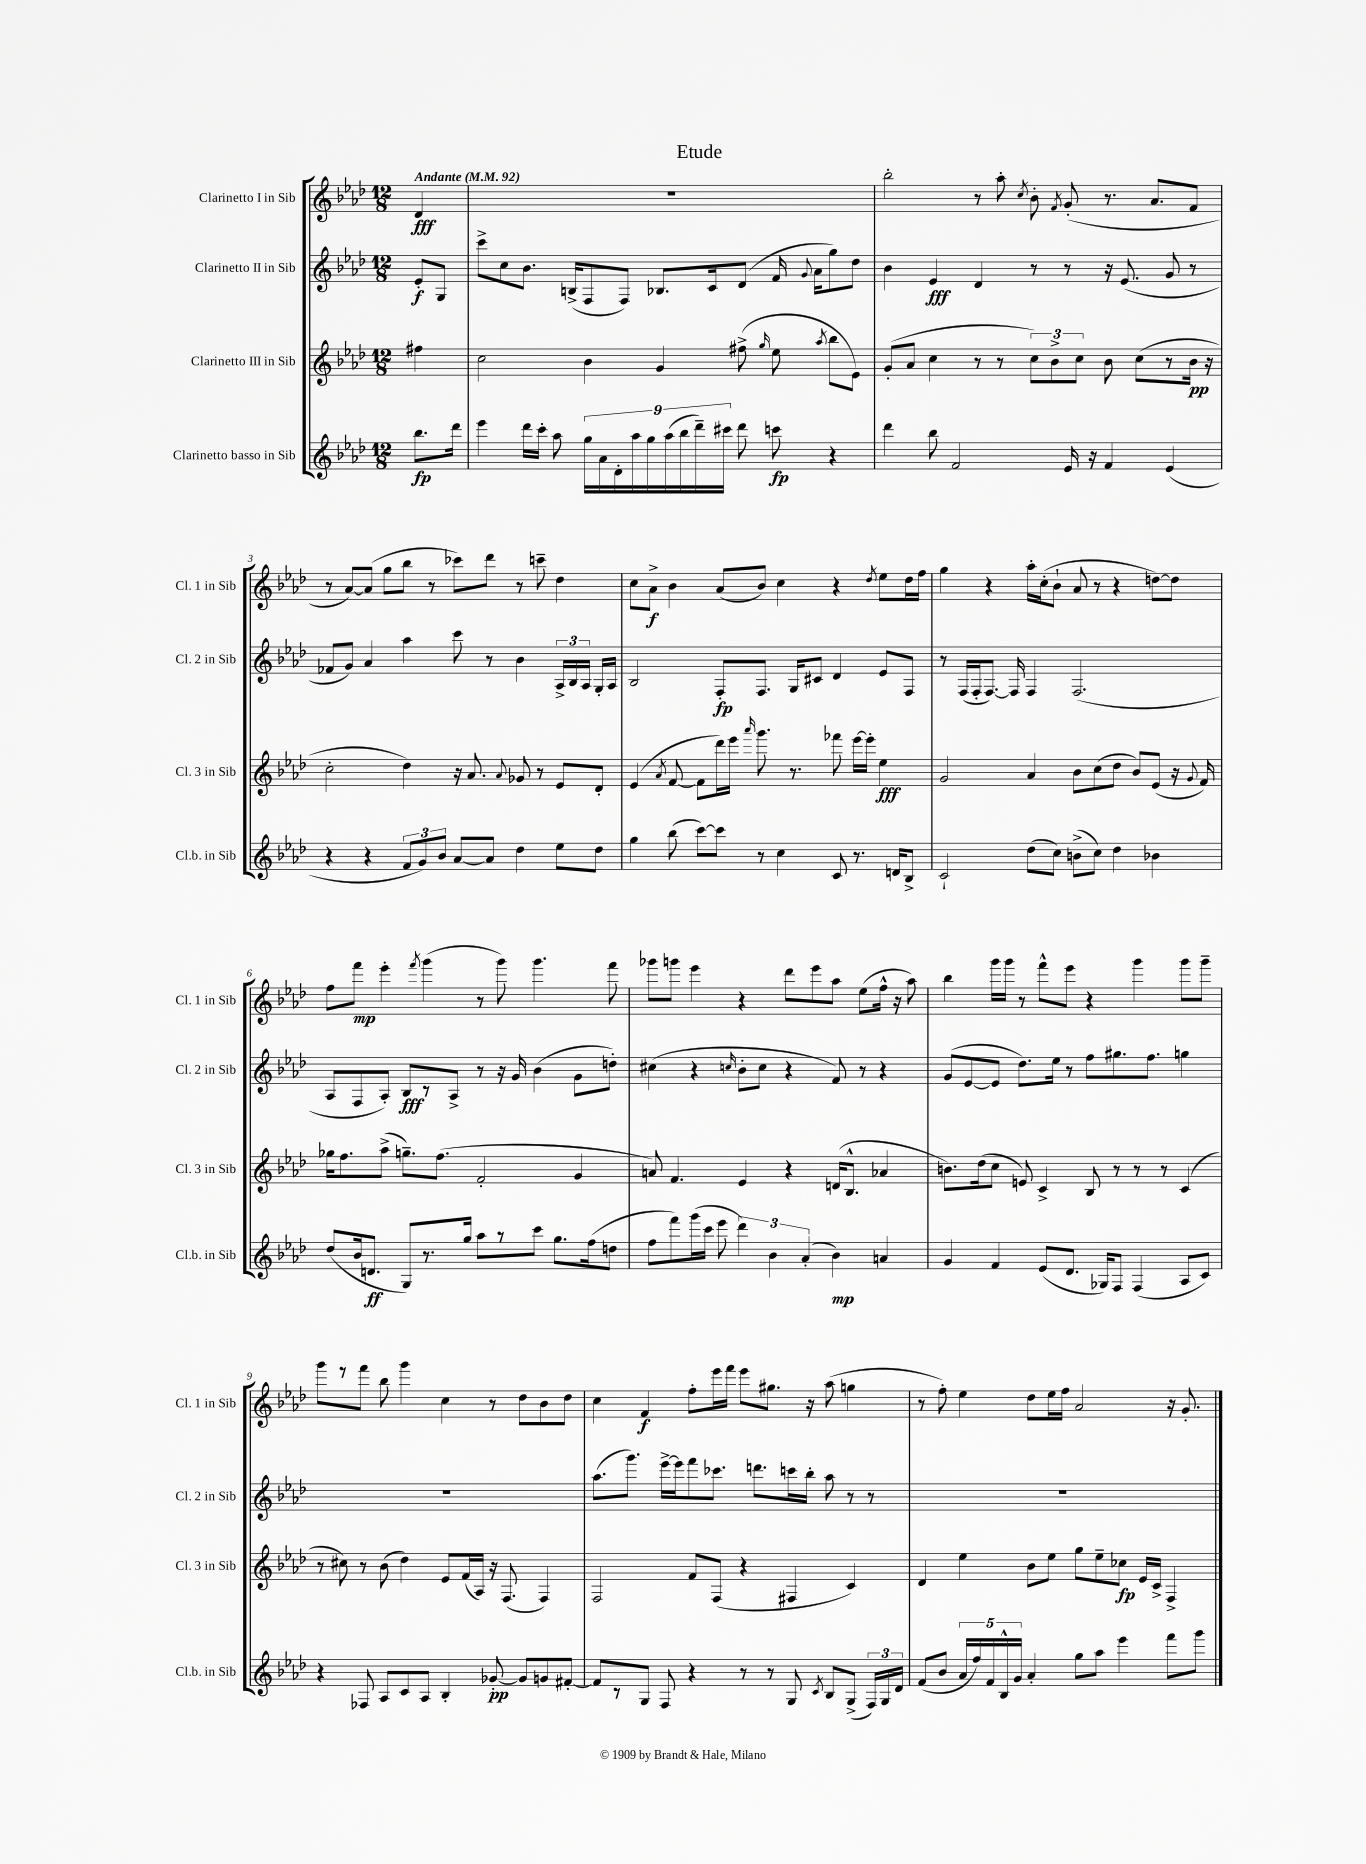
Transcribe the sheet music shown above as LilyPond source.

\header { title = "Etude" }
<<
\new StaffGroup <<
\new Staff = "s0" \with { instrumentName = "Clarinetto I in Sib" shortInstrumentName = "Cl. 1 in Sib" } {
    \clef treble \key aes \major \numericTimeSignature \time 12/8 \partial 4 \tempo "Andante" 4 = 92
    \autoBeamOff des'4\fff |
    R1. |
    bes''2-. r8 aes''8-. \acciaccatura { c''8 } bes'8-. \acciaccatura { f'8 } g'8-.( r8. aes'8.[ f'8] |
    r8 aes'8[~) aes'8]( g''8[ bes''8] r8 ces'''8[) des'''8] r8 c'''8-- des''4 |
    c''8[ aes'8]->\f bes'4 aes'8[( bes'8]) c''4 r4 \acciaccatura { des''8 } ees''8[ des''16 f''16] |
    g''4 r4 aes''16[-. c''16-.( bes'8]-! aes'8 r8 r4 d''8[~) d''8] |
    f''8[ f'''8]\mp ees'''4-. \acciaccatura { f'''8 } g'''4( r8 g'''8) g'''4. f'''8 |
    ges'''8[ g'''8] ees'''4 r4 des'''8[ ees'''8 aes''8] ees''8[( f''16]-^ r16 aes''8) |
    bes''4 g'''16[ g'''16] r8 f'''8[-^ ees'''8] r4 g'''4 g'''8[ g'''8]-- |
    g'''8[ r8 f'''8] bes''8 g'''4 c''4 r8 des''8[ bes'8 des''8] |
    c''4 f'4\f f''8[-. ees'''16 f'''16] ees'''8[ gis''8.] r16 aes''8( g''4 |
    r8 f''8-.) ees''4 des''8[ ees''16 f''16] aes'2 r16 g'8.-. \bar "|." |
}
\new Staff = "s1" \with { instrumentName = "Clarinetto II in Sib" shortInstrumentName = "Cl. 2 in Sib" } {
    \clef treble \key aes \major \numericTimeSignature \time 12/8 \partial 4
    \autoBeamOff ees'8[-.\f g8] |
    c'''8[-> c''8 bes'8.] b16[->( f8 f8]) bes8.[ c'16 des'8]( f'16 \appoggiatura { g'8 } aes'16[ g''8) des''8] |
    bes'4 ees'4\fff des'4 r8 r8 r16 ees'8.( g'8 r8 |
    fes'8[ g'8]) aes'4 aes''4 c'''8 r8 bes'4 \tuplet 3/2 { aes16[-> bes16 aes16] } g16[-. aes16] |
    bes2 f8[-.\fp f8.] g16[ cis'8] des'4 ees'8[ f8] |
    r8 f16[( f16-. f8.]~) f16 f4 f2.( |
    aes8[ f8 aes8]-.) bes8[\fff r8 aes8]-> r8 r16 g'16 bes'4( g'8[ d''8]-.) |
    cis''4( r4 \grace { c''16 } bes'8[-. c''8] r4 f'8) r8 r4 |
    g'8[( ees'8~ ees'8] des''8.[) ees''16] r8 f''8[ gis''8. f''8.] g''4 |
    R1. |
    aes''8.[( g'''8.]) ees'''16[~-> ees'''16 f'''8 ces'''8.] d'''8.[ c'''16 bes''16]-. aes''8 r8 r8 |
    R1. \bar "|." |
}
\new Staff = "s2" \with { instrumentName = "Clarinetto III in Sib" shortInstrumentName = "Cl. 3 in Sib" } {
    \clef treble \key aes \major \numericTimeSignature \time 12/8 \partial 4
    \autoBeamOff fis''4 |
    c''2 bes'4 g'4 fis''8->( \grace { g''16 } ees''8 \acciaccatura { aes''8 } bes''8[ ees'8]) |
    g'8[-.( aes'8] c''4 r8 r8 \tuplet 3/2 { c''8[) bes'8-> c''8] } bes'8 c''8[( r8 bes'16]\pp r16 |
    c''2-. des''4) r16 aes'8. \appoggiatura { aes'8 } ges'8 r8 ees'8[ des'8]-. |
    ees'4( \acciaccatura { aes'8 } f'8~ f'8[ des'''16) ees'''16] \grace { aes'''16 } g'''8. r8. fes'''8 ees'''16[~ ees'''16]-. ees''4\fff |
    g'2 aes'4 bes'8[ c''8( des''8] bes'8[) ees'8]( r16 \appoggiatura { g'8 } f'16) |
    ges''16[ f''8. aes''8]->( g''8.[--) f''8.]( f'2-. g'4 |
    a'8) f'4. ees'4 r4 d'16[( bes8.]-^ aes'4 |
    b'8.[) des''16( c''8] e'8) c'4-> bes8 r8 r8 r8 c'4( |
    r8 cis''8) r8 bes'8( des''4) ees'8[ f'16( aes16]) r16 f8.( f4) |
    f2 f'8[ f8]( r4 fis4 c'4) |
    des'4 ees''4 bes'8[ ees''8] g''8[ ees''8-- ces''8]\fp ees'16[ c'16]-> f4-> \bar "|." |
}
\new Staff = "s3" \with { instrumentName = "Clarinetto basso in Sib" shortInstrumentName = "Cl.b. in Sib" } {
    \clef treble \key aes \major \numericTimeSignature \time 12/8 \partial 4
    \autoBeamOff bes''8.[\fp des'''16] |
    ees'''4 des'''16[ c'''16]-. aes''8 \tuplet 9/8 { g''16[ aes'16 des'16-. aes''16 g''16 aes''16( bes''16 des'''16--) cis'''16] } des'''8 c'''8\fp r4 |
    des'''4 bes''8 f'2 ees'16 r16 f'4 ees'4( |
    r4 r4 \tuplet 3/2 { f'8[ g'8) bes'8] } aes'8[~ aes'8] des''4 ees''8[ des''8] |
    g''4 bes''8( c'''8[~) c'''8] r8 c''4 c'8 r8. d'16[ bes8]-> |
    c'2-! des''8[( c''8]) b'8[->( c''8]) des''4 bes'4 |
    des''8[( bes'16 d'8.]\ff g8[) r8. g''16] aes''8[ r8 c'''8] g''8.[ f''16( d''8] |
    f''8[ f'''8) g'''16( c'''16] ees'''8 \tuplet 3/2 { des'''4) bes'4 aes'4-.( } bes'4\mp) a'4 |
    g'4 f'4 ees'8[( des'8.] ges16[) f8] f4( aes8[ c'8]) |
    r4 fes8 aes8[ c'8 aes8] bes4-. ges'8~-.\pp ges'8[ g'8 fis'8]~-. |
    fis'8[ r8 g8] f8 r4 r8 r8 g8 \acciaccatura { c'8 } bes8[ g8]->( \tuplet 3/2 { f16[) g16 des'16] } |
    f'8[( bes'8] \tuplet 5/4 { aes'16[ f''16) f'16 bes16-^ g'16] } aes'4-. g''8[ aes''8] ees'''4 f'''8[ g'''8] \bar "|." |
}
>>
>>
